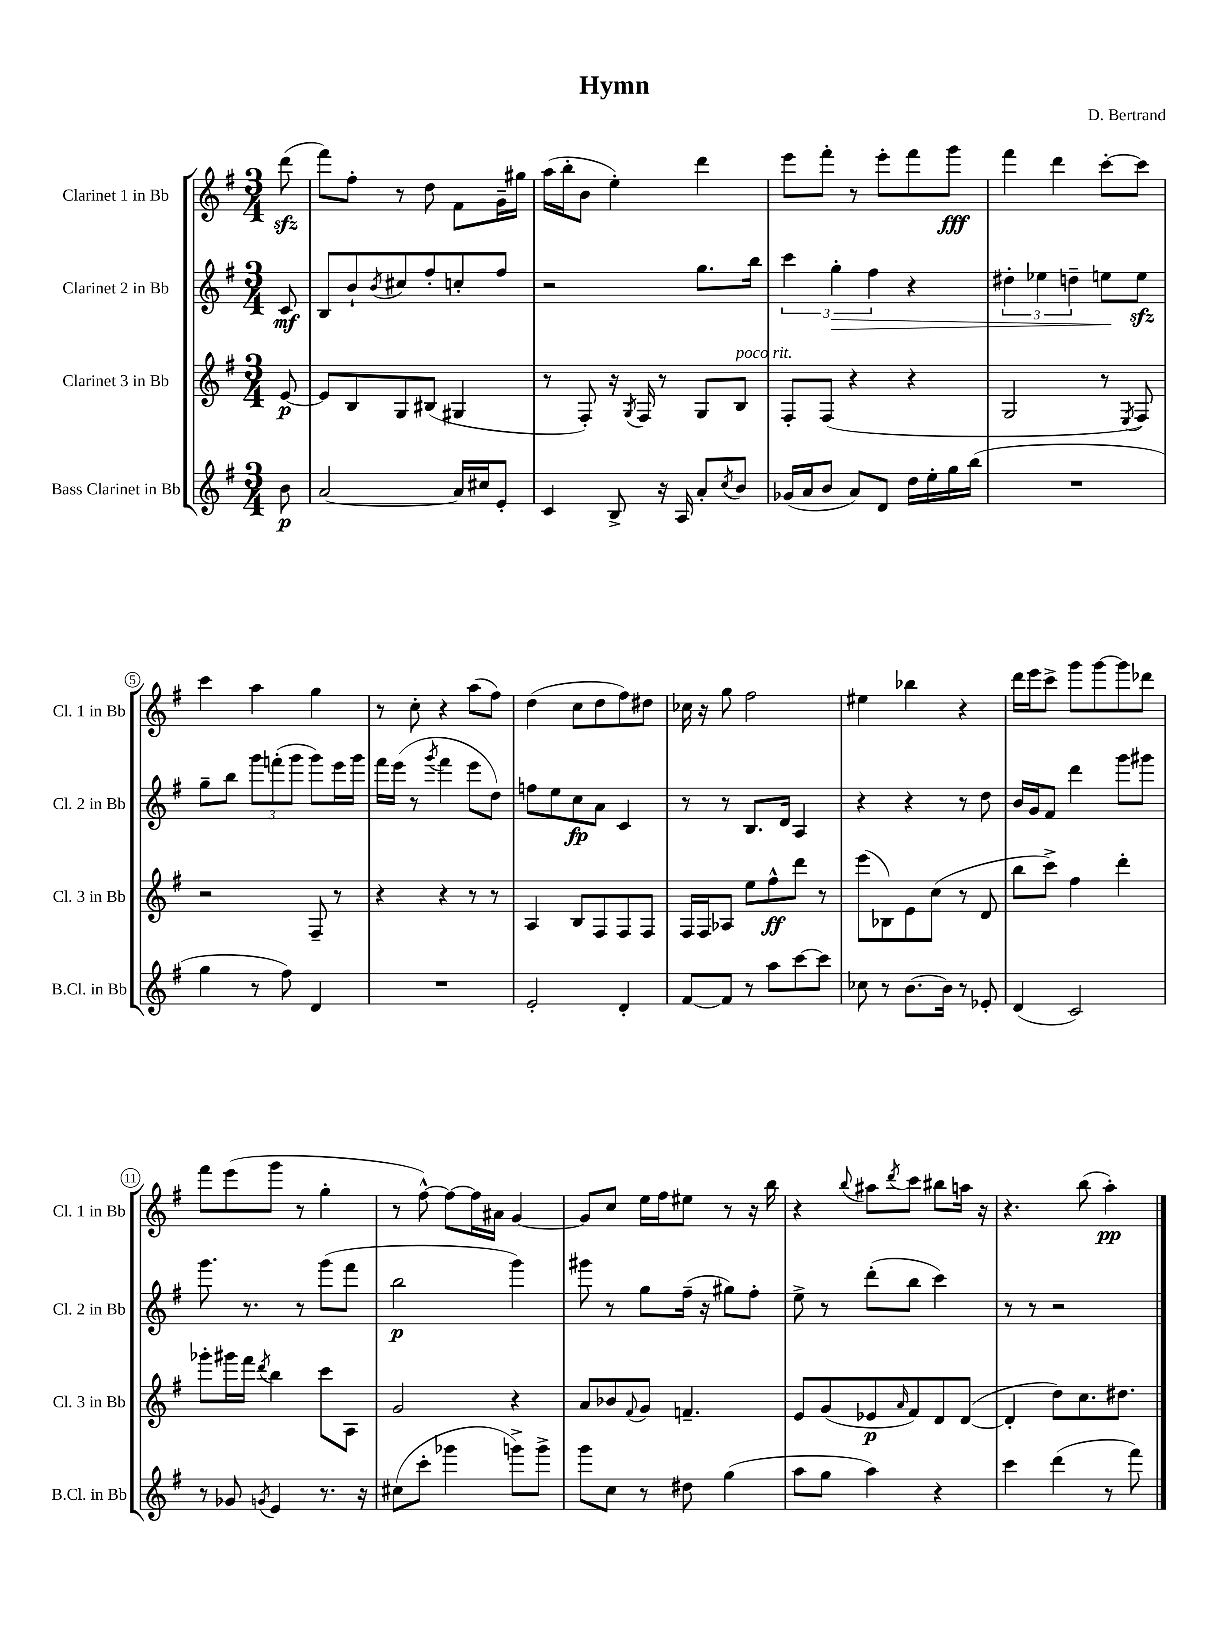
\header { title = "Hymn" composer = "D. Bertrand" }
<<
\new StaffGroup <<
\new Staff = "s0" \with { instrumentName = "Clarinet 1 in Bb" shortInstrumentName = "Cl. 1 in Bb" } {
    \clef treble \key g \major \numericTimeSignature \time 3/4 \partial 8
    d'''8\sfz( |
    fis'''8) fis''8-. r8 d''8 fis'8 g'16-- gis''16 |
    a''16( b''16-. b'8 e''4-.) d'''4 |
    e'''8 fis'''8-. r8 e'''8-. fis'''8 g'''8\fff |
    fis'''4 d'''4 c'''8~-. c'''8 |
    c'''4 a''4 g''4 |
    r8 c''8-. r4 a''8( fis''8) |
    d''4( c''8 d''8 fis''8) dis''8 |
    ces''16 r16 g''8 fis''2 |
    eis''4 bes''4 r4 |
    d'''16 e'''16 c'''8-> g'''8 g'''8~ g'''8 des'''8 |
    fis'''8 e'''8( g'''8 r8 g''4-. |
    r8 fis''8~-^) fis''8~ fis''16 ais'16 g'4~ |
    g'8 c''8 e''16 fis''16 eis''8 r8 r16 b''16 |
    r4 \appoggiatura { b''8 } ais''8 \acciaccatura { d'''8 } c'''8 bis''8 a''16 r16 |
    r4. b''8( a''4-.\pp) \bar "|." |
}
\new Staff = "s1" \with { instrumentName = "Clarinet 2 in Bb" shortInstrumentName = "Cl. 2 in Bb" } {
    \clef treble \key g \major \numericTimeSignature \time 3/4 \partial 8
    c'8\mf |
    b8 b'8-! \acciaccatura { b'8 } cis''8 fis''8-. c''8-. fis''8 |
    r2 g''8. b''16 |
    \tuplet 3/2 { c'''4 g''4-.\> fis''4 } r4 |
    \tuplet 3/2 { dis''4-. ees''4 d''4-- } e''8\! e''8\sfz |
    g''8-- b''8 \tuplet 3/2 { g'''8 f'''8-.( g'''8 } g'''8) e'''16 g'''16 |
    fis'''16 e'''16( r8 \acciaccatura { g'''8 } fis'''4 e'''8 d''8) |
    f''8 e''8 c''8\fp a'8 c'4 |
    r8 r8 b8. d'16 a4 |
    r4 r4 r8 d''8 |
    b'16 g'16 fis'8 d'''4 g'''8 gis'''8 |
    g'''8. r8. r8 g'''8( fis'''8 |
    b''2\p g'''4) |
    gis'''8 r8 g''8 fis''16--( r16 gis''8) fis''8-. |
    e''8-> r8 d'''8-.( b''8 c'''4) |
    r8 r8 r2 \bar "|." |
}
\new Staff = "s2" \with { instrumentName = "Clarinet 3 in Bb" shortInstrumentName = "Cl. 3 in Bb" } {
    \clef treble \key g \major \numericTimeSignature \time 3/4 \partial 8
    e'8~\p |
    e'8 b8 g8 bis8( gis4 |
    r8 fis8-.) r16 \acciaccatura { g8 } fis16 r8 g8 b8^\markup { \italic "poco rit." } |
    fis8-. fis8( r4 r4 |
    g2 r8 \acciaccatura { e8 } fis8) |
    r2 fis8-- r8 |
    r4 r4 r8 r8 |
    a4 b8 fis8 fis8 fis8 |
    fis16 fis16 aes8 e''8 fis''8-^\ff d'''8 r8 |
    e'''8( bes8) e'8 c''8( r8 d'8 |
    b''8 c'''8->) fis''4 d'''4-. |
    ges'''8-. gis'''16 fis'''16 \acciaccatura { d'''8 } b''4 c'''8 a8 |
    g'2 r4 |
    a'8 bes'8 \appoggiatura { fis'8 } g'8 f'4.-- |
    e'8 g'8( ees'8\p \grace { a'16 } fis'8) d'8 d'8~( |
    d'4-. d''8) c''8. dis''8. \bar "|." |
}
\new Staff = "s3" \with { instrumentName = "Bass Clarinet in Bb" shortInstrumentName = "B.Cl. in Bb" } {
    \clef treble \key g \major \numericTimeSignature \time 3/4 \partial 8
    b'8\p |
    a'2~ a'16 cis''16 e'8-. |
    c'4 b8-> r16 a16 a'8-. \acciaccatura { c''8 } b'8 |
    ges'16( a'16 b'8 a'8) d'8 d''16 e''16-. g''16 b''16( |
    R2. |
    g''4 r8 fis''8) d'4 |
    R2. |
    e'2-. d'4-. |
    fis'8~ fis'8 r8 a''8 c'''8~ c'''8 |
    ces''8 r8 b'8.~ b'16 r8 ees'8-. |
    d'4( c'2) |
    r8 ges'8 \acciaccatura { g'8 } e'4 r8. r16 |
    cis''8( c'''8-. ges'''4 g'''8->) g'''8-> |
    g'''8 c''8 r8 dis''8 g''4( |
    a''8 g''8 a''4) r4 |
    c'''4 d'''4( r8 fis'''8) \bar "|." |
}
>>
>>
\layout { \context { \Score \override BarNumber.stencil = #(make-stencil-circler 0.1 0.3 ly:text-interface::print) } }
